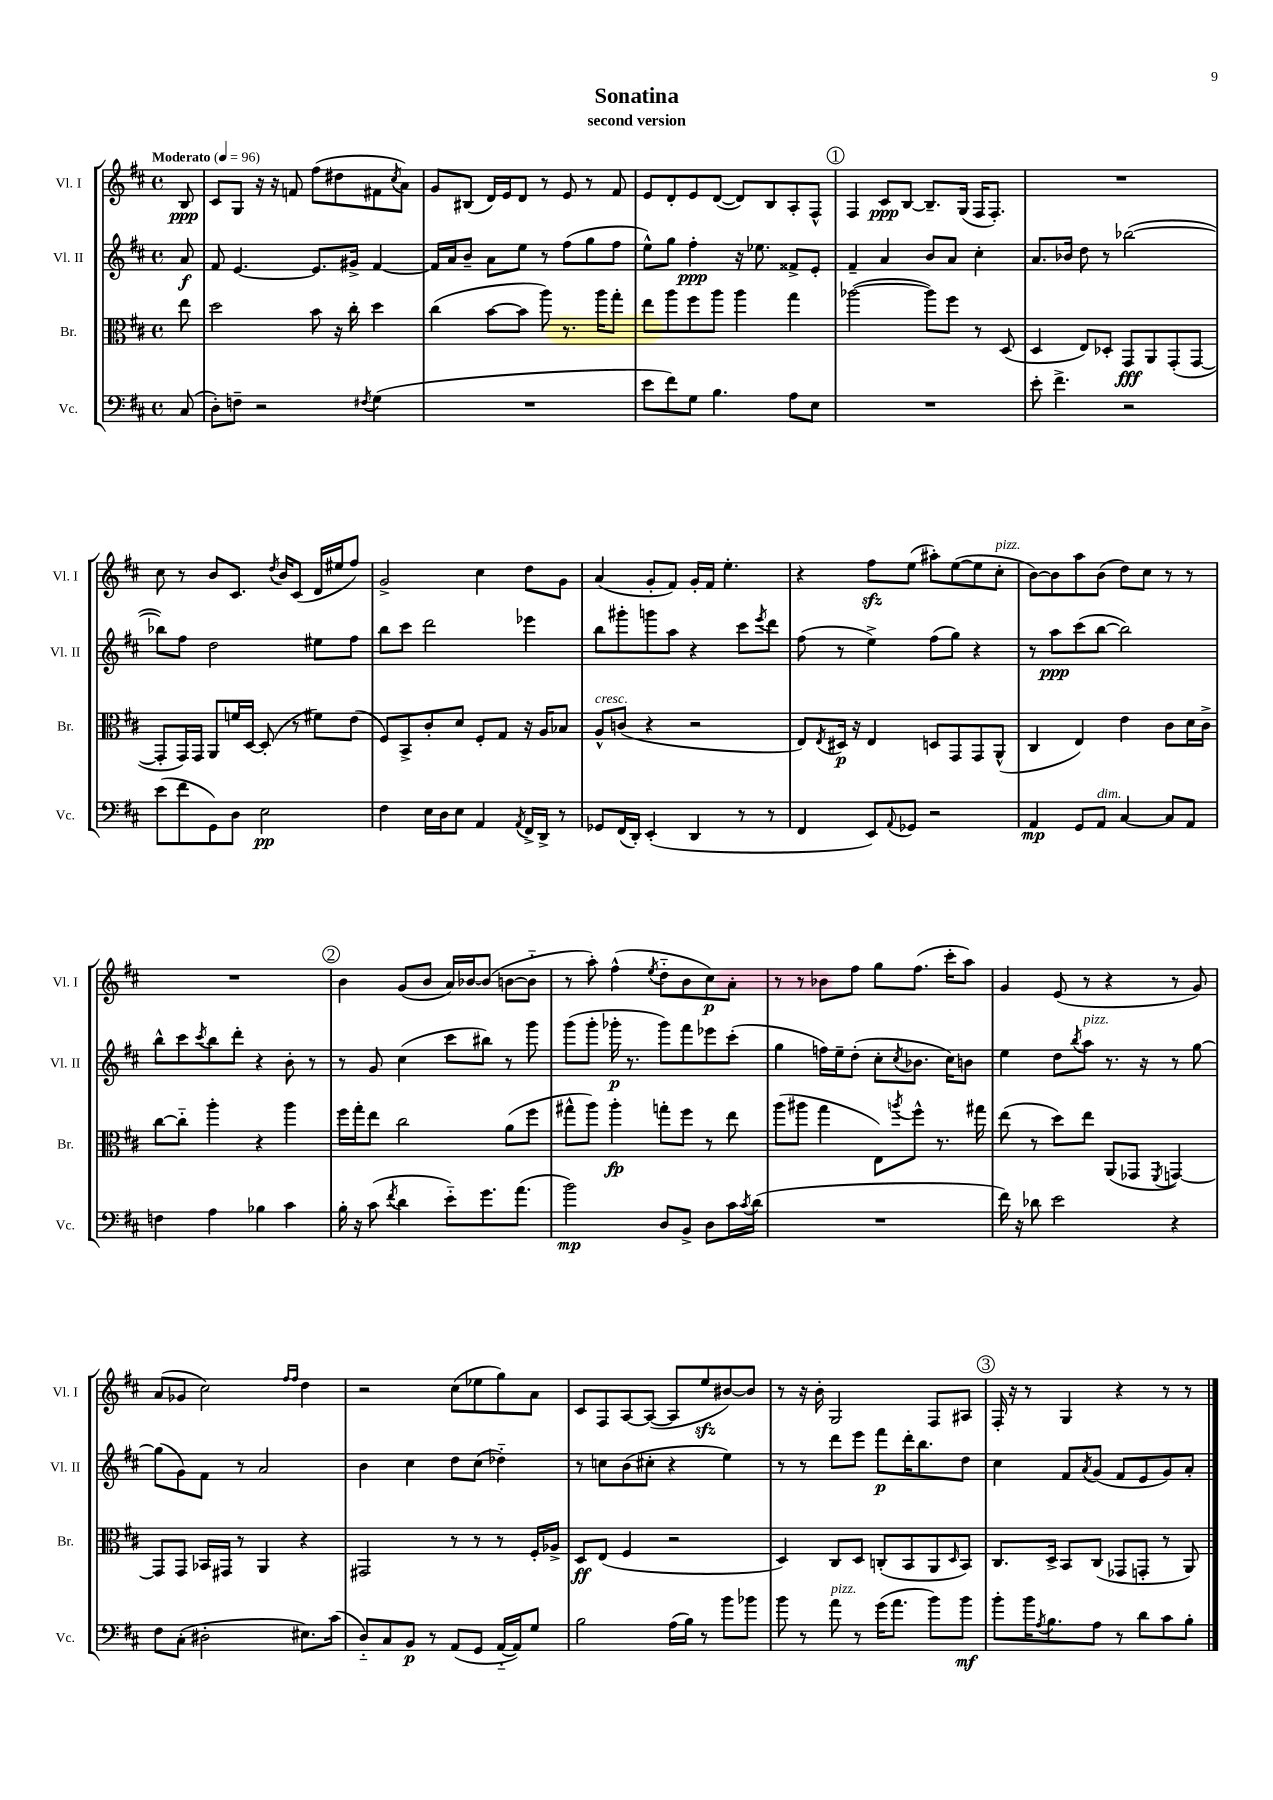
\header { title = "Sonatina" subtitle = "second version" }
<<
\new StaffGroup <<
\new Staff = "s0" \with { instrumentName = "Vl. I" shortInstrumentName = "Vl. I" } {
    \clef treble \key d \major \defaultTimeSignature \time 4/4 \partial 8 \tempo "Moderato" 4 = 96
    b8\ppp |
    cis'8 g8 r16 r16 f'8 fis''8( dis''8 fis'8 \acciaccatura { cis''8 } a'8) |
    g'8 bis8( d'16) e'16 d'8 r8 e'8 r8 fis'8 |
    e'8 d'8-. e'8 d'8~( d'8) b8 a8-. fis8-^ |
    \mark \markup { \circle "1" } fis4 cis'8\ppp b8~ b8.-- g16( fis16 fis8.-.) |
    R1 |
    cis''8 r8 b'8 cis'8. \acciaccatura { d''8 } b'16 cis'8( d'16 eis''16 fis''8) |
    g'2-> cis''4 d''8 g'8 |
    a'4( g'8-. fis'8) g'16-. fis'16 e''4.-. |
    r4 fis''8\sfz e''8( ais''8-.) e''8~( e''8 cis''8-.^\markup { \italic "pizz." } |
    b'8~) b'8 a''8 b'8( d''8) cis''8 r8 r8 |
    R1 |
    \mark \markup { \circle "2" } b'4 g'8( b'8 a'16) bes'16~ bes'8( b'8~ b'8-_ |
    r8 a''8-.) fis''4-^( \acciaccatura { e''8 } d''8-_ b'8 cis''8\p) a'8-. |
    r8 r8 bes'8 fis''8 g''8 fis''8.( cis'''16-. a''8) |
    g'4 e'8( r8 r4 r8 g'8) |
    a'8( ges'8 cis''2) \grace { fis''16 fis''16 } d''4 |
    r2 cis''8( ees''8 g''8) a'8 |
    cis'8 fis8 a8~ a8~( a8 e''8\sfz bis'8~) bis'8 |
    r8 r16 b'16-. g2 fis8 ais8 |
    \mark \markup { \circle "3" } fis16-. r16 r8 g4 r4 r8 r8 \bar "|." |
}
\new Staff = "s1" \with { instrumentName = "Vl. II" shortInstrumentName = "Vl. II" } {
    \clef treble \key d \major \defaultTimeSignature \time 4/4 \partial 8
    a'8\f |
    fis'8 e'4.~ e'8. gis'16-> fis'4~ |
    fis'16 a'16 b'8-- a'8 e''8 r8 fis''8( g''8 fis''8 |
    e''8-^) g''8 fis''4-.\ppp r16 ees''8. fisis'8-> e'8-. |
    \mark \markup { \circle "1" } fis'4-- a'4 b'8 a'8 cis''4-. |
    a'8. bes'16 d''8 r8 bes''2~( |
    bes''8) fis''8 d''2 eis''8 fis''8 |
    b''8 cis'''8 d'''2 ees'''4 |
    b''8 gis'''8-. g'''8 a''8 r4 cis'''8 \acciaccatura { e'''8 } d'''8 |
    fis''8( r8 e''4->) fis''8( g''8) r4 |
    r8 a''8\ppp cis'''8( b''8~ b''2) |
    b''8-^ cis'''8 \acciaccatura { cis'''8 } b''8 d'''8-. r4 b'8-. r8 |
    \mark \markup { \circle "2" } r8 g'8 cis''4( cis'''8 bis''8) r8 g'''8 |
    g'''8( g'''8-. ges'''16-.\p r8. ges'''8) fis'''8 ees'''8 cis'''8-.( |
    g''4 f''16) e''16-- d''8-.( cis''8-. \acciaccatura { cis''8 } bes'8. cis''16) b'8 |
    e''4 d''8 \acciaccatura { b''8 } a''8^\markup { \italic "pizz." } r8. r16 r8 g''8~ |
    g''8( g'8) fis'8 r8 a'2 |
    b'4 cis''4 d''8 cis''8( des''4-_) |
    r8 c''8 b'8( cis''8-. r4 e''4) |
    r8 r8 d'''8 e'''8 fis'''8\p d'''16-. b''8. d''8 |
    \mark \markup { \circle "3" } cis''4 fis'8 \acciaccatura { a'8 } g'8( fis'8 e'8 g'8) a'8-. \bar "|." |
}
\new Staff = "s2" \with { instrumentName = "Br." shortInstrumentName = "Br." } {
    \clef alto \key d \major \defaultTimeSignature \time 4/4 \partial 8
    e''8 |
    d''2 b'8 r16 cis''16-. d''4 |
    cis''4( b'8~ b'8 a''8) r8. a''16 g''8-. |
    e''8 a''8 fis''8 a''8 a''4 g''4 |
    \mark \markup { \circle "1" } aes''2~( aes''8) fis''8 r8 d8( |
    d4 e8) des8-. g,8\fff a,8 g,8-.( g,8~ |
    g,8-. g,16) g,16 a,8 f'16 d16~ d8-.( r8 fis'8) e'8( |
    fis8) b,8-> cis'8-. d'8 fis8-. g8 r16 a16 bes8 |
    a8-^^\markup { \italic "cresc." } c'8( r4 r2 |
    e8) \acciaccatura { e8 } dis16\p r16 e4 d8 g,8 g,8 a,8-^( |
    cis4 e4) e'4 cis'8 d'16 cis'16-> |
    cis''8~ cis''8-_ a''4-. r4 a''4 |
    \mark \markup { \circle "2" } fis''16 g''16-. e''8 cis''2 a'8( fis''8 |
    gis''8-^ a''8) a''4-.\fp g''8-. fis''8 r8 e''8 |
    a''8( ais''8 g''4 e8) \acciaccatura { a''8 } fis''8-^ r8. gis''16 |
    e''8( r8 d''8) e''8 a,8( ges,8 \acciaccatura { fis,8 } g,4~) |
    g,8 g,8 bes,16 gis,16 r8 a,4 r4 |
    gis,2 r8 r8 r8 fis16-. aes16-> |
    d8\ff e8( fis4 r2 |
    d4) cis8 d8 c8-.( b,8 a,8 \grace { d16 } b,8) |
    \mark \markup { \circle "3" } cis8. d16-> b,8 cis8( ges,8 g,8-. r8 a,8) \bar "|." |
}
\new Staff = "s3" \with { instrumentName = "Vc." shortInstrumentName = "Vc." } {
    \clef bass \key d \major \defaultTimeSignature \time 4/4 \partial 8
    cis8( |
    d8-.) f8-- r2 \acciaccatura { fis8 } g4( |
    R1 |
    e'8 fis'8) g8 b4. a8 e8 |
    \mark \markup { \circle "1" } R1 |
    e'8-. fis'4.-> r2 |
    e'8( fis'8 g,8) d8 e2\pp |
    fis4 e16 d16 e8 a,4 \acciaccatura { a,8 } fis,16-> d,16-> r8 |
    ges,8 fis,16( d,16-.) e,4-.( d,4 r8 r8 |
    fis,4 e,8) \appoggiatura { a,8 } ges,8 r2 |
    a,4\mp g,8 a,8^\markup { \italic "dim." } cis4~ cis8 a,8 |
    f4 a4 bes4 cis'4 |
    \mark \markup { \circle "2" } b16-. r16 cis'8( \acciaccatura { fis'8 } d'4 e'8-_) g'8. a'8.( |
    b'2\mp) d8 b,8-> d8 cis'16 \acciaccatura { cis'8 } d'16( |
    R1 |
    fis'16) r16 des'8 e'2 r4 |
    fis8 cis8-.( dis2-. eis8.) cis'16( |
    d8-_) cis8 b,8\p r8 a,8( g,8 a,16~-_ a,16) g8 |
    b2 a16( b16) r8 b'8 bes'8 |
    b'8 r8 a'8^\markup { \italic "pizz." } r8 g'16( a'8. b'8) b'8\mf |
    \mark \markup { \circle "3" } b'8-. b'16 \acciaccatura { a8 } b8. a8 r8 d'8 cis'8 b8-. \bar "|." |
}
>>
>>
\layout { \context { \Score \remove "Bar_number_engraver" } }
